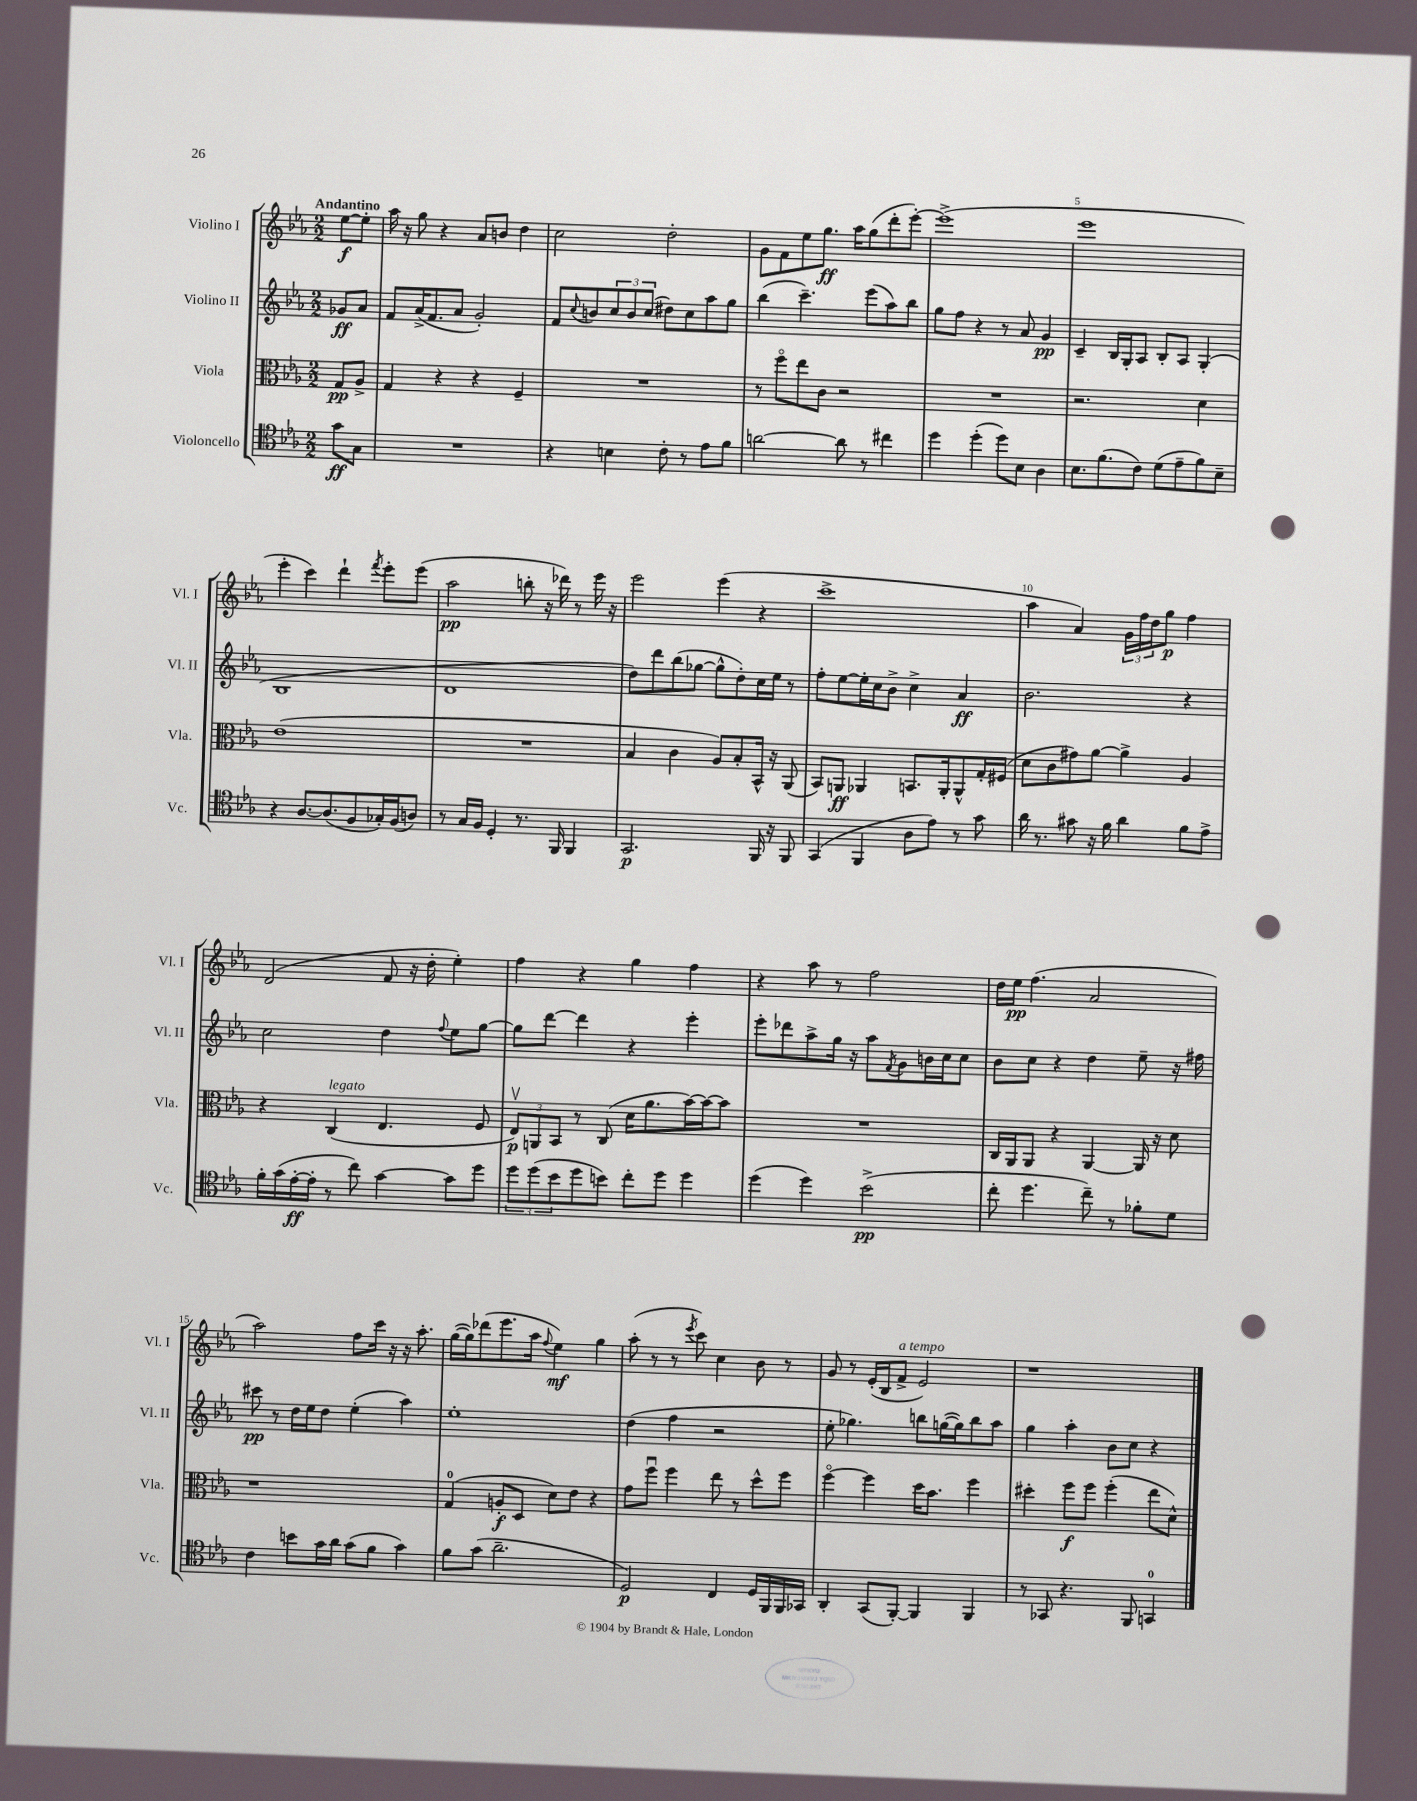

**kern	**kern	**kern	**kern
*staff4	*staff3	*staff2	*staff1
*clefC4	*clefC3	*clefG2	*clefG2
*k[b-e-a-]	*k[b-e-a-]	*k[b-e-a-]	*k[b-e-a-]
*M2/2	*M2/2	*M2/2	*M2/2
8g\L	8G/L	8g-/L	[8ee-\L
8G\J	8A-^/J	8a-/J	8ee-'\]J
=	=	=	=
1r	4G/	8f/L	16aa-\
.	.	.	16r
.	.	(16a-^/K	8gg\
.	.	8.f/	.
.	4r	.	4r
.	.	8a-/J	.
.	4r	2g'/)	8a-/L
.	.	.	8b/J
.	4F~/	.	4dd\
=	=	=	=
4r	1r	8f/L	2cc\
.	.	8qqcc/	.
.	.	8b/	.
4B\	.	12cc/	.
.	.	12b/	.
.	.	(12cc/J	.
8c'\	.	8dd#\L)	2dd'\
8r	.	8cc\	.
8e-\L	.	8aa-\	.
8f\J	.	8gg\J	.
=	=	=	=
[2a\	8r	(4bb-\	8g\L
.	8ffo\L	.	8f\
.	8ee-\	4.ccc~\)	8ee-\
.	8c\J	.	8.gg\J
8a\]	2r	.	.
.	.	.	16aa-\LK
8r	.	(8eee-\L	(8gg\
4cc#\	.	8aa-\)	8ddd'\
.	.	8bb-\J	[8eee-'\J)
=	=	=	=
4dd\	1r	8gg\L	(1eee-^]
.	.	8ff\J	.
(4dd'\	.	4r	.
8dd\L)	.	8r	.
8B-\J	.	8a-/	.
4A-\	.	4g/	.
=	=	=	=
8.B-\L	2.r	4c~/	1eee-
(8.f\	.	.	.
.	.	16B-/LL	.
.	.	16G'/J	.
8c\J)	.	8A-/J	.
(8d\L	.	8B-'/L	.
8e-~\	.	8A-/J	.
8f\)	4d\	(4G'/	.
8B-~\J	.	.	.
=	=	=	=
4r	(1e-	1B-	4eee-'\
[8.A-/L	.	.	4ccc\)
(8.A-/]	.	.	.
.	.	.	4ddd`\
8F/	.	.	.
.	.	.	8qfff/
16G-'/L)	.	.	8eee-'\L
(16F/J	.	.	.
8A/J)	.	.	(8eee-\J
=	=	=	=
8r	1r	1d	2aa-\
16G/LL	.	.	.
16F/JJ	.	.	.
4D'/	.	.	.
8.r	.	.	8bb'\
.	.	.	16r
16FF/	.	.	16ddd-\)
4FF/	.	.	8r
.	.	.	16eee-\
.	.	.	16r
=	=	=	=
2.GG/	4B-/	8dd\L)	2eee-\
.	.	8ddd\	.
.	4c\	(8bb-\	.
.	.	[8gg-\J	.
.	8A-/L)	8gg-^^\]L	(4eee-\
.	8B-'/	8dd'\)	.
16FF/	16BB-^^/Jk	16cc\L	4r
16r	16r	16ee-\JJ	.
8FF/	(8AA-/	8r	.
=	=	=	=
(4GG/	8BB-/L)	8ff'\L	1ccc^
.	8AA/J	[8ee-\	.
4FF/	4AA-/	16ee-'\]L	.
.	.	16cc\J	.
.	.	8b-^\J	.
8A-\L	8.BB/L	4cc^\	.
8e-\J)	.	.	.
.	16AA-'/k	.	.
8r	8AA-^^/	4a-/	.
8g\	16G'/L	.	.
.	(16F#/JJ	.	.
=	=	=	=
16a-\	8d\L	2.b-\	4aa-\
8.r	.	.	.
.	8c\	.	.
8g#\	8g#\)	.	4a-/)
16r	[8a-\J	.	.
16f\	.	.	.
4a-\	4a-^\]	.	24g\LL
.	.	.	24ff\
.	.	.	24dd\J
.	.	.	8gg\J
8f\L	4A-/	4r	4ff\
8e-^\J	.	.	.
=	=	=	=
16f'\LL	4r	2cc\	(2d/
(16g\	.	.	.
[16e-'\	.	.	.
16e-'\]JJ	.	.	.
8r	(4C/	.	.
8cc\)	.	.	.
[4g\	4.E-/	4dd\	8f/
.	.	.	16r
.	.	.	16dd'\
.	.	8qqff/	.
8g\]L	.	8ee-\L	4ee-'\)
8dd\J	8F/	[8gg\J	.
=	=	=	=
12dd\L	12E-v/L)	8gg\]L	4ff\
(12dd\	12AA/	.	.
.	.	[8ddd\J	.
12b-\	12BB-/J	.	.
8dd\	8r	4ddd\]	4r
8b\J)	(8C/	.	.
8cc'\L	16d\LK	4r	4gg\
.	8.a-\	.	.
8dd\J	.	.	.
4dd\	[16b-\L)	4eee-'\	4ff\
.	16b-\_J	.	.
.	8b-\]J	.	.
=	=	=	=
(4dd\	1r	8eee-'\L	4r
.	.	8ddd-\	.
4dd\)	.	8aa-^\	8aa-\
.	.	16gg\Jk	8r
.	.	16r	.
(2b-^\	.	8aa-\L	2ff\
.	.	8qf/	.
.	.	8g\	.
.	.	16b\L	.
.	.	16cc\J	.
.	.	8cc\J	.
=	=	=	=
8cc'\	16C/LL	8b-\L	16dd\LL
.	16AA-/J	.	16ee-\JJ
4.dd\	8AA-/J	8cc\J	(4.ff\
.	4r	4r	.
8cc~\)	[4AA-/	4dd\	2a-/
8r	.	.	.
8f-'\L	16AA-/]	8ee-~\	.
.	16r	.	.
8d\J	8d\	16r	.
.	.	16ff#\	.
=	=	=	=
4c\	1r	8ccc#\	2aa-\)
.	.	8r	.
8b\L	.	16dd\LL	.
.	.	16ee-\J	.
16g\L	.	8dd\J	.
16a-\JJ	.	.	.
(8g\L	.	(4ee-'\	8ff\L
8f\J	.	.	16ccc\Jk
.	.	.	16r
4g\)	.	4aa-\)	16r
.	.	.	8.aa-'\
=	=	=	=
8f\L	(4G/	1ee-'	([16gg\LL
.	.	.	16gg\]J)
(8g\J	.	.	(8ddd-\
2.a-~\	8A'/L	.	8.eee-\
.	8D/J	.	.
.	.	.	16aa-\Jk
.	.	.	8qqff/
.	8d\L)	.	4ee-\)
.	8e-\J	.	.
.	4r	.	4gg\
=	=	=	=
2D/)	8g\L	(4dd\	(8aa-'\
.	8ffu\J	.	8r
.	4ff\	4ff\	8r
.	.	.	8qeee-/
.	.	.	8ccc\)
4C/	8ee-\	2r	4cc\
.	8r	.	.
16D/LL	8dd^^\L	.	8b-\
16FF/	.	.	.
16FF/	8ff\J	.	8r
16GG-/JJ	.	.	.
=	=	=	=
4AA-'/	[4ffo\	8ee-'\	8g/
.	.	4.gg-\)	8r
(8GG/L	4ff\]	.	(16e-'/LL
.	.	.	16B-/J
[8FF'/J)	.	.	8f^/J
4FF/]	16dd\LK	8bb\L	2e-/)
.	8.b-\J	.	.
.	.	([16gg\L	.
.	.	16gg\]J)	.
4FF/	4ff\	8bb\	.
.	.	8aa-\J	.
=	=	=	=
8r	4dd#'\	4gg\	1r
8GG-/	.	.	.
4.r	8ff\L	4aa-'\	.
.	8ff\J	.	.
.	(4ff'\	8b-\L	.
8FF/	.	8cc\J	.
4GG/	8ee-\L	4r	.
.	8d^^\J)	.	.
==	==	==	==
*-	*-	*-	*-
